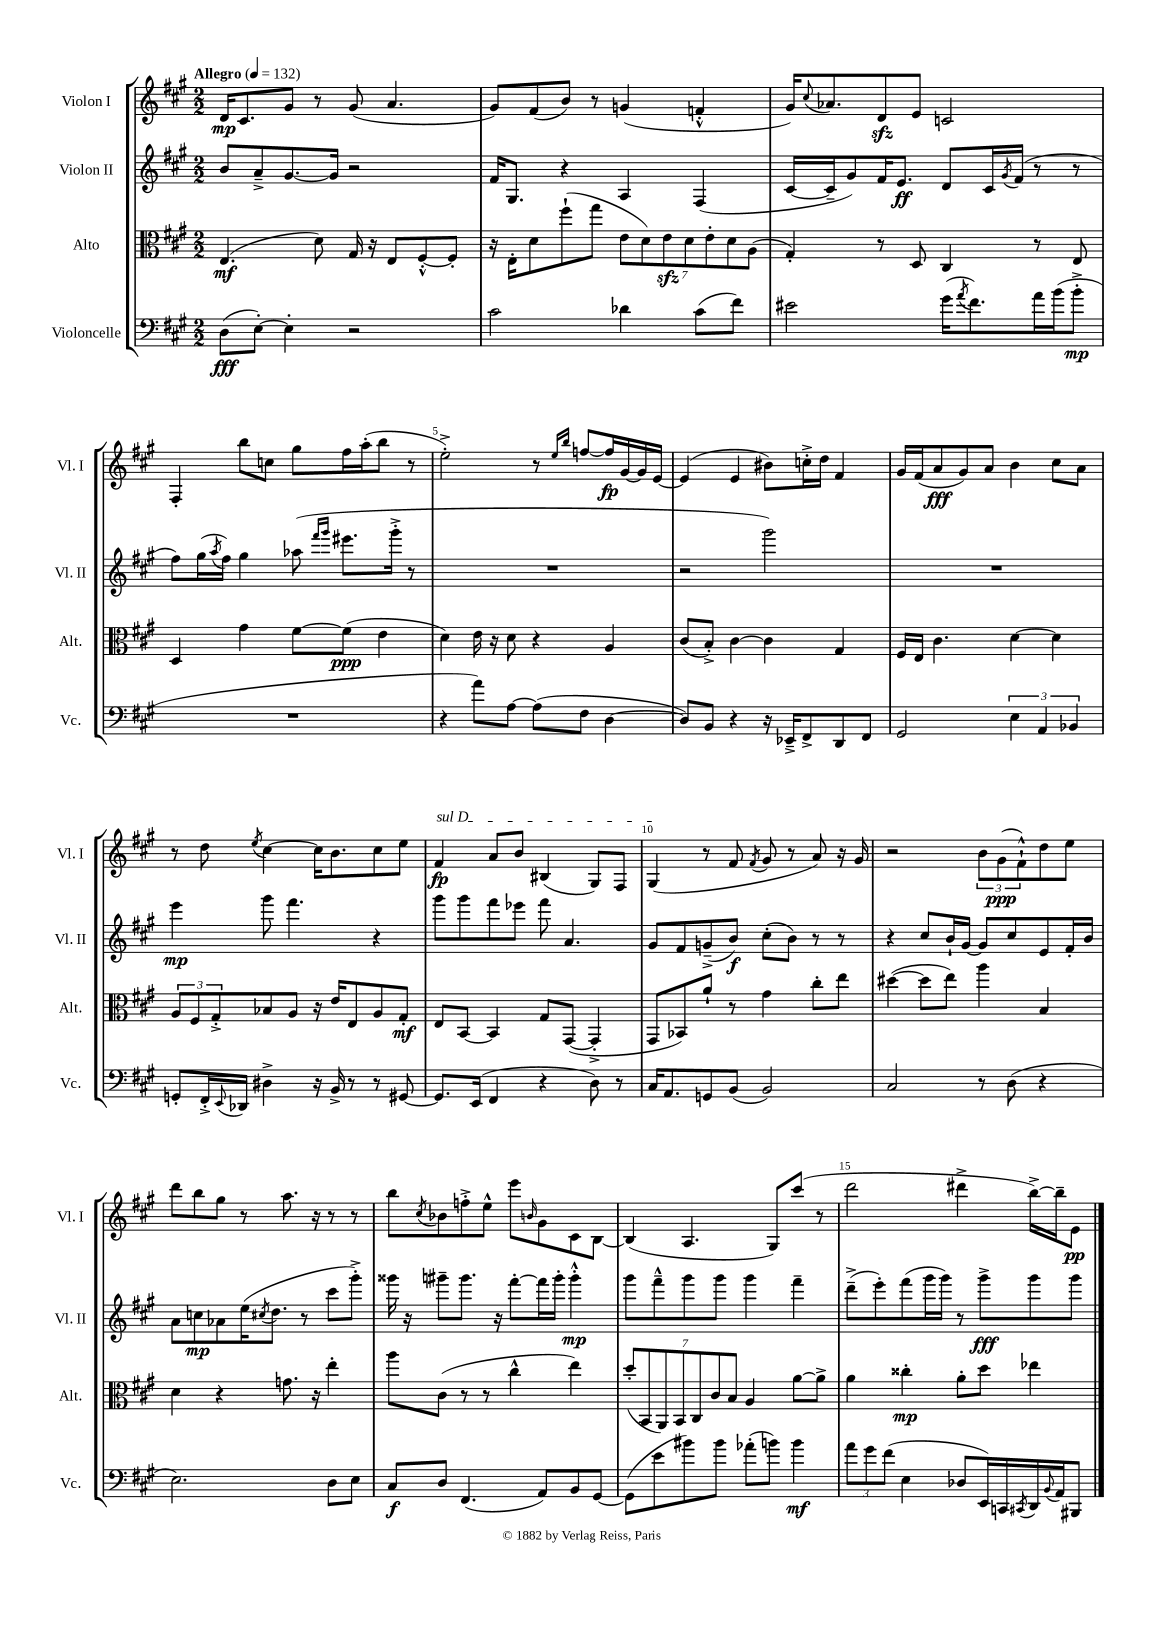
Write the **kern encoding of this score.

**kern	**dynam	**kern	**dynam	**kern	**dynam	**kern	**dynam
*part4	*part4	*part3	*part3	*part2	*part2	*part1	*part1
*staff4	*staff4	*staff3	*staff3	*staff2	*staff2	*staff1	*staff1
*I"Violoncelle	*	*I"Alto	*	*I"Violon II	*	*I"Violon I	*
*I'Vc.	*	*I'Alt.	*	*I'Vl. II	*	*I'Vl. I	*
*clefF4	*	*clefC3	*	*clefG2	*	*clefG2	*
*k[f#c#g#]	*	*k[f#c#g#]	*	*k[f#c#g#]	*	*k[f#c#g#]	*
*M2/2	*	*M2/2	*	*M2/2	*	*M2/2	*
*MM132	*	*MM132	*	*MM132	*	*MM132	*
=1	=1	=1	=1	=1	=1	=1	=1
!	!	!	!	!	!	!LO:TX:a:B:t=Allegro	!
(8D\L	fff	(4.E/	mf	8b/L	.	16d/KL	mp
.	.	.	.	.	.	8.c#/	.
[8E'\J)	.	.	.	8a~^/	.	.	.
4E'\]	.	.	.	[8.g#/	.	8g#/J	.
.	.	8d\)	.	.	.	8r	.
.	.	.	.	16g#/Jk]	.	.	.
2r	.	16G#/	.	2r	.	(8g#/	.
.	.	16r	.	.	.	.	.
.	.	8E/L	.	.	.	4.a/	.
.	.	[8F#'^^/	.	.	.	.	.
.	.	8F#'/J]	.	.	.	.	.
=2	=2	=2	=2	=2	=2	=2	=2
2c#\	.	16r	.	16f#/KL	.	8g#/L)	.
.	.	16E'\KL	.	8.G#/J	.	.	.
.	.	8d\	.	.	.	(8f#/	.
.	.	(8ff#`\	.	4r	.	8b/J)	.
.	.	8gg#\J	.	.	.	8r	.
4d-X\	.	14e\L	.	4A/	.	(4gn/	.
.	.	14d\)	.	.	.	.	.
.	.	14ezz\	.	.	.	.	.
.	.	14d\	.	.	.	.	.
(8c#\L	.	.	.	(4F#/	.	4fn'^^/	.
.	.	14e'\	.	.	.	.	.
.	.	14d\	.	.	.	.	.
8f#\J)	.	.	.	.	.	.	.
.	.	(14A\J	.	.	.	.	.
=3	=3	=3	=3	=3	=3	=3	=3
2e#X\	.	4G#'/)	.	[16c#/LL	.	16g#/KL)	.
.	.	.	.	.	.	8qqcc#/	.
.	.	.	.	16c#~/J]	.	8.a-X/	.
.	.	.	.	8g#/)	.	.	.
.	.	8r	.	16f#/K	.	8dzz/	.
.	.	.	.	8.e/J	ff	.	.
.	.	8D/	.	.	.	8e/J	.
(16g#\KL	.	4C#/	.	8d/L	.	2cn/	.
8qa/	.	.	.	.	.	.	.
8.f#\)	.	.	.	.	.	.	.
.	.	.	.	16c#/L	.	.	.
.	.	.	.	8qg#/	.	.	.
.	.	.	.	(16f#/JJ	.	.	.
16a\L	.	8r	.	8r	.	.	.
(16b\J	.	.	.	.	.	.	.
8b'^\J	mp	8E/	.	8r	.	.	.
!!LO:LB:g=z
=4	=4	=4	=4	=4	=4	=4	=4
1r	.	4D/	.	8ff#\L)	.	4F#'/	.
.	.	.	.	(16gg#\L	.	.	.
.	.	.	.	8qaa/	.	.	.
.	.	.	.	16ff#\JJ)	.	.	.
.	.	4g#\	.	4gg#\	.	8bb\L	.
.	.	.	.	.	.	8ccn\J	.
.	.	[8f#\L	.	(8aa-X\	.	8gg#\L	.
.	.	.	.	16qqfff#/LL	.	.	.
.	.	.	.	16qqggg#/JJ	.	.	.
.	.	(8f#\J]	ppp	8.eee#X\L	.	16ff#\L	.
.	.	.	.	.	.	(16aa'\J	.
.	.	4e\	.	.	.	8bb\J	.
.	.	.	.	16ggg#'^\Jk	.	.	.
.	.	.	.	8r	.	8r	.
=5	=5	=5	=5	=5	=5	=5	=5
4r	.	4d\)	.	1r	.	2ee'^\)	.
8a\L)	.	16e\	.	.	.	.	.
.	.	16r	.	.	.	.	.
[8A\J	.	8d\	.	.	.	.	.
(8A\L]	.	4r	.	.	.	8r	.
.	.	.	.	.	.	16qqee/LL	.
.	.	.	.	.	.	16qqbb/JJ	.
8F#\J	.	.	.	.	.	[8ffn/L	.
[4D\	.	4A/	.	.	.	16ff/L]	fp
.	.	.	.	.	.	[16g#/	.
.	.	.	.	.	.	16g#/]	.
.	.	.	.	.	.	[16e/JJ	.
=6	=6	=6	=6	=6	=6	=6	=6
8D/L])	.	(8c#/L	.	2r	.	(4e/]	.
8BB/J	.	8B'^/J)	.	.	.	.	.
4r	.	[4c#\	.	.	.	4e/	.
16r	.	4c#\]	.	2ggg#\)	.	8b#X\L)	.
16EE-X~^/KL	.	.	.	.	.	.	.
8FF#^/	.	.	.	.	.	16ccn'^\L	.
.	.	.	.	.	.	16dd\JJ	.
8DD/	.	4G#/	.	.	.	4f#/	.
8FF#/J	.	.	.	.	.	.	.
=7	=7	=7	=7	=7	=7	=7	=7
2GG#/	.	16F#/LL	.	1r	.	16g#/LL	.
.	.	16E/JJ	.	.	.	(16f#/J	.
.	.	4.c#\	.	.	.	8a/	fff
.	.	.	.	.	.	8g#/)	.
.	.	.	.	.	.	8a/J	.
6E\	.	[4d\	.	.	.	4b\	.
6AA/	.	.	.	.	.	.	.
.	.	4d\]	.	.	.	8cc#\L	.
6BB-X/	.	.	.	.	.	.	.
.	.	.	.	.	.	8a\J	.
!!LO:LB:g=z
=8	=8	=8	=8	=8	=8	=8	=8
8GGn'/L	.	12A/L	.	4eee\	mp	8r	.
.	.	12F#/	.	.	.	.	.
16FF#'^/L	.	.	.	.	.	8dd\	.
.	.	12G#'^/	.	.	.	.	.
8qqEE/	.	.	.	.	.	.	.
16DD-X/JJ	.	.	.	.	.	.	.
.	.	.	.	.	.	8qee/	.
4D#X^\	.	8B-X/	.	8ggg#\	.	[4cc#\	.
.	.	8A/J	.	4.fff#\	.	.	.
16r	.	16r	.	.	.	16cc#\KL]	.
16BB^/	.	16e/KL	.	.	.	8.b\	.
8r	.	8E/	.	.	.	.	.
8r	.	8A/	.	4r	.	8cc#\	.
[8GG#X/	.	8G#'/J	mf	.	.	8ee\J	.
=9	=9	=9	=9	=9	=9	=9	=9
!	!	!	!	!	!	!LO:TX:a:i:t=sul D	!
8.GG#/L]	.	8E/L	.	8ggg#\L	.	4f#/	fp
.	.	[8BB/J	.	8ggg#\	.	.	.
(16EE/Jk	.	.	.	.	.	.	.
4FF#/	.	4BB/]	.	8fff#\	.	8a/L	.
.	.	.	.	8eee-X\J	.	8b/J	.
4r	.	8G#/L	.	8fff#\	.	(4B#X/	.
.	.	([8GG#/J	.	4.a/	.	.	.
8D\)	.	4GG#'^/]	.	.	.	8G#/L)	.
8r	.	.	.	.	.	8F#/J	.
=10	=10	=10	=10	=10	=10	=10	=10
16C#/KL	.	8GG#/L	.	8g#/L	.	(4G#/	.
8.AA/	.	.	.	.	.	.	.
.	.	8BB-X/)	.	8f#/	.	.	.
8GGn/	.	8a`/J	.	(8gn~^/	.	8r	.
(8BB/J	.	8r	.	8b/J)	f	8f#/	.
.	.	.	.	.	.	8qf#/	.
2BB/)	.	4g#\	.	(8cc#'\L	.	8g#/	.
.	.	.	.	8b\J)	.	8r	.
.	.	8cc#'\L	.	8r	.	8a/)	.
.	.	8ee\J	.	8r	.	16r	.
.	.	.	.	.	.	16g#/	.
=11	=11	=11	=11	=11	=11	=11	=11
2C#/	.	([4dd#X\	.	4r	.	2r	.
.	.	8dd#\L]	.	8cc#/L	.	.	.
.	.	8ee\J)	.	16b`/L	.	.	.
.	.	.	.	[16g#/JJ	.	.	.
8r	.	4aa\	.	8g#/L]	.	12b\L	.
.	.	.	.	.	.	(12g#\	ppp
(8D\	.	.	.	8cc#/	.	.	.
.	.	.	.	.	.	12f#`^^\)	.
4r	.	4B/	.	8e/	.	8dd\	.
.	.	.	.	16f#'/L	.	8ee\J	.
.	.	.	.	16b/JJ	.	.	.
!!LO:LB:g=z
=12	=12	=12	=12	=12	=12	=12	=12
2.E\)	.	4d\	.	8a\L	.	8ddd\L	.
.	.	.	.	8ccn\	mp	8bb\	.
.	.	4r	.	8a-X\	.	8gg#\J	.
.	.	.	.	(16ee\K	.	8r	.
.	.	.	.	8qcc#X/	.	.	.
.	.	.	.	8.dd\J	.	.	.
.	.	8.gn\	.	.	.	8.aa\	.
.	.	.	.	8r	.	.	.
.	.	16r	.	.	.	16r	.
8D\L	.	4ee'\	.	8ccc#\L	.	8r	.
8E\J	.	.	.	8ggg#'^\J)	.	8r	.
=13	=13	=13	=13	=13	=13	=13	=13
8C#/L	f	8aa\L	.	16ggg##X\	.	8bb\L	.
.	.	.	.	16r	.	.	.
.	.	.	.	.	.	8qcc#/	.
8D/J	.	(8c#\J	.	8ggg#X~\L	.	8b-X\	.
(4.FF#/	.	8r	.	8.ggg#\J	.	8ffn'^\	.
.	.	8r	.	.	.	8ee^^\J	.
.	.	.	.	16r	.	.	.
.	.	4cc#^^\	.	[8fff#'\L	.	8eee\L	.
.	.	.	.	.	.	16qqbn/	.
8AA/L)	.	.	.	16fff#\L]	.	8g#\	.
.	.	.	.	16ggg#'\JJ	.	.	.
8BB/	.	4ee\)	.	4ggg#'^^\	mp	8c#\	.
[8GG#/J	.	.	.	.	.	[8B\J	.
=14	=14	=14	=14	=14	=14	=14	=14
(8GG#\L]	.	(14dd'/L	.	8ggg#\L	.	(4B/]	.
.	.	14BB/	.	.	.	.	.
8e\	.	.	.	8fff#~^^\	.	.	.
.	.	14AA/)	.	.	.	.	.
.	.	14BB/	.	.	.	.	.
8b#X\)	.	.	.	8ggg#\	.	4.A/	.
.	.	14C#/	.	.	.	.	.
.	.	14c#/	.	.	.	.	.
8b#\J	.	.	.	8ggg#\J	.	.	.
.	.	14B/J	.	.	.	.	.
(8a-X'\L	.	4A/	.	4ggg#\	.	.	.
8bn\J)	.	.	.	.	.	8G#/L)	.
4b\	mf	[8a\L	.	4fff#~\	.	(8ccc#/J	.
.	.	8a^\J]	.	.	.	8r	.
=15	=15	=15	=15	=15	=15	=15	=15
12a\L	.	4a\	.	(8ddd~^\L	.	2ddd\	.
12g#\	.	.	.	.	.	.	.
.	.	.	.	8eee'\)	.	.	.
(12f#\J	.	.	.	.	.	.	.
4E\	.	4cc##X'\	mp	(8fff#\	.	.	.
.	.	.	.	16ggg#\L	.	.	.
.	.	.	.	16ggg#\JJ)	.	.	.
8D-X/L	.	8a'\L	.	8r	.	4ddd#X^\	.
16EE/L)	.	8dd\J	.	8ggg#^\L	fff	.	.
16CCn/	.	.	.	.	.	.	.
8qCC#X/	.	.	.	.	.	.	.
16DD/	.	4ee-X\	.	8ggg#\	.	[16bb^\LL)	.
8qqBB/	.	.	.	.	.	.	.
16AA/J	.	.	.	.	.	16bb~\J]	.
8BBB#X/J	.	.	.	8ggg#\J	.	8e\J	pp
==	==	==	==	==	==	==	==
*-	*-	*-	*-	*-	*-	*-	*-
